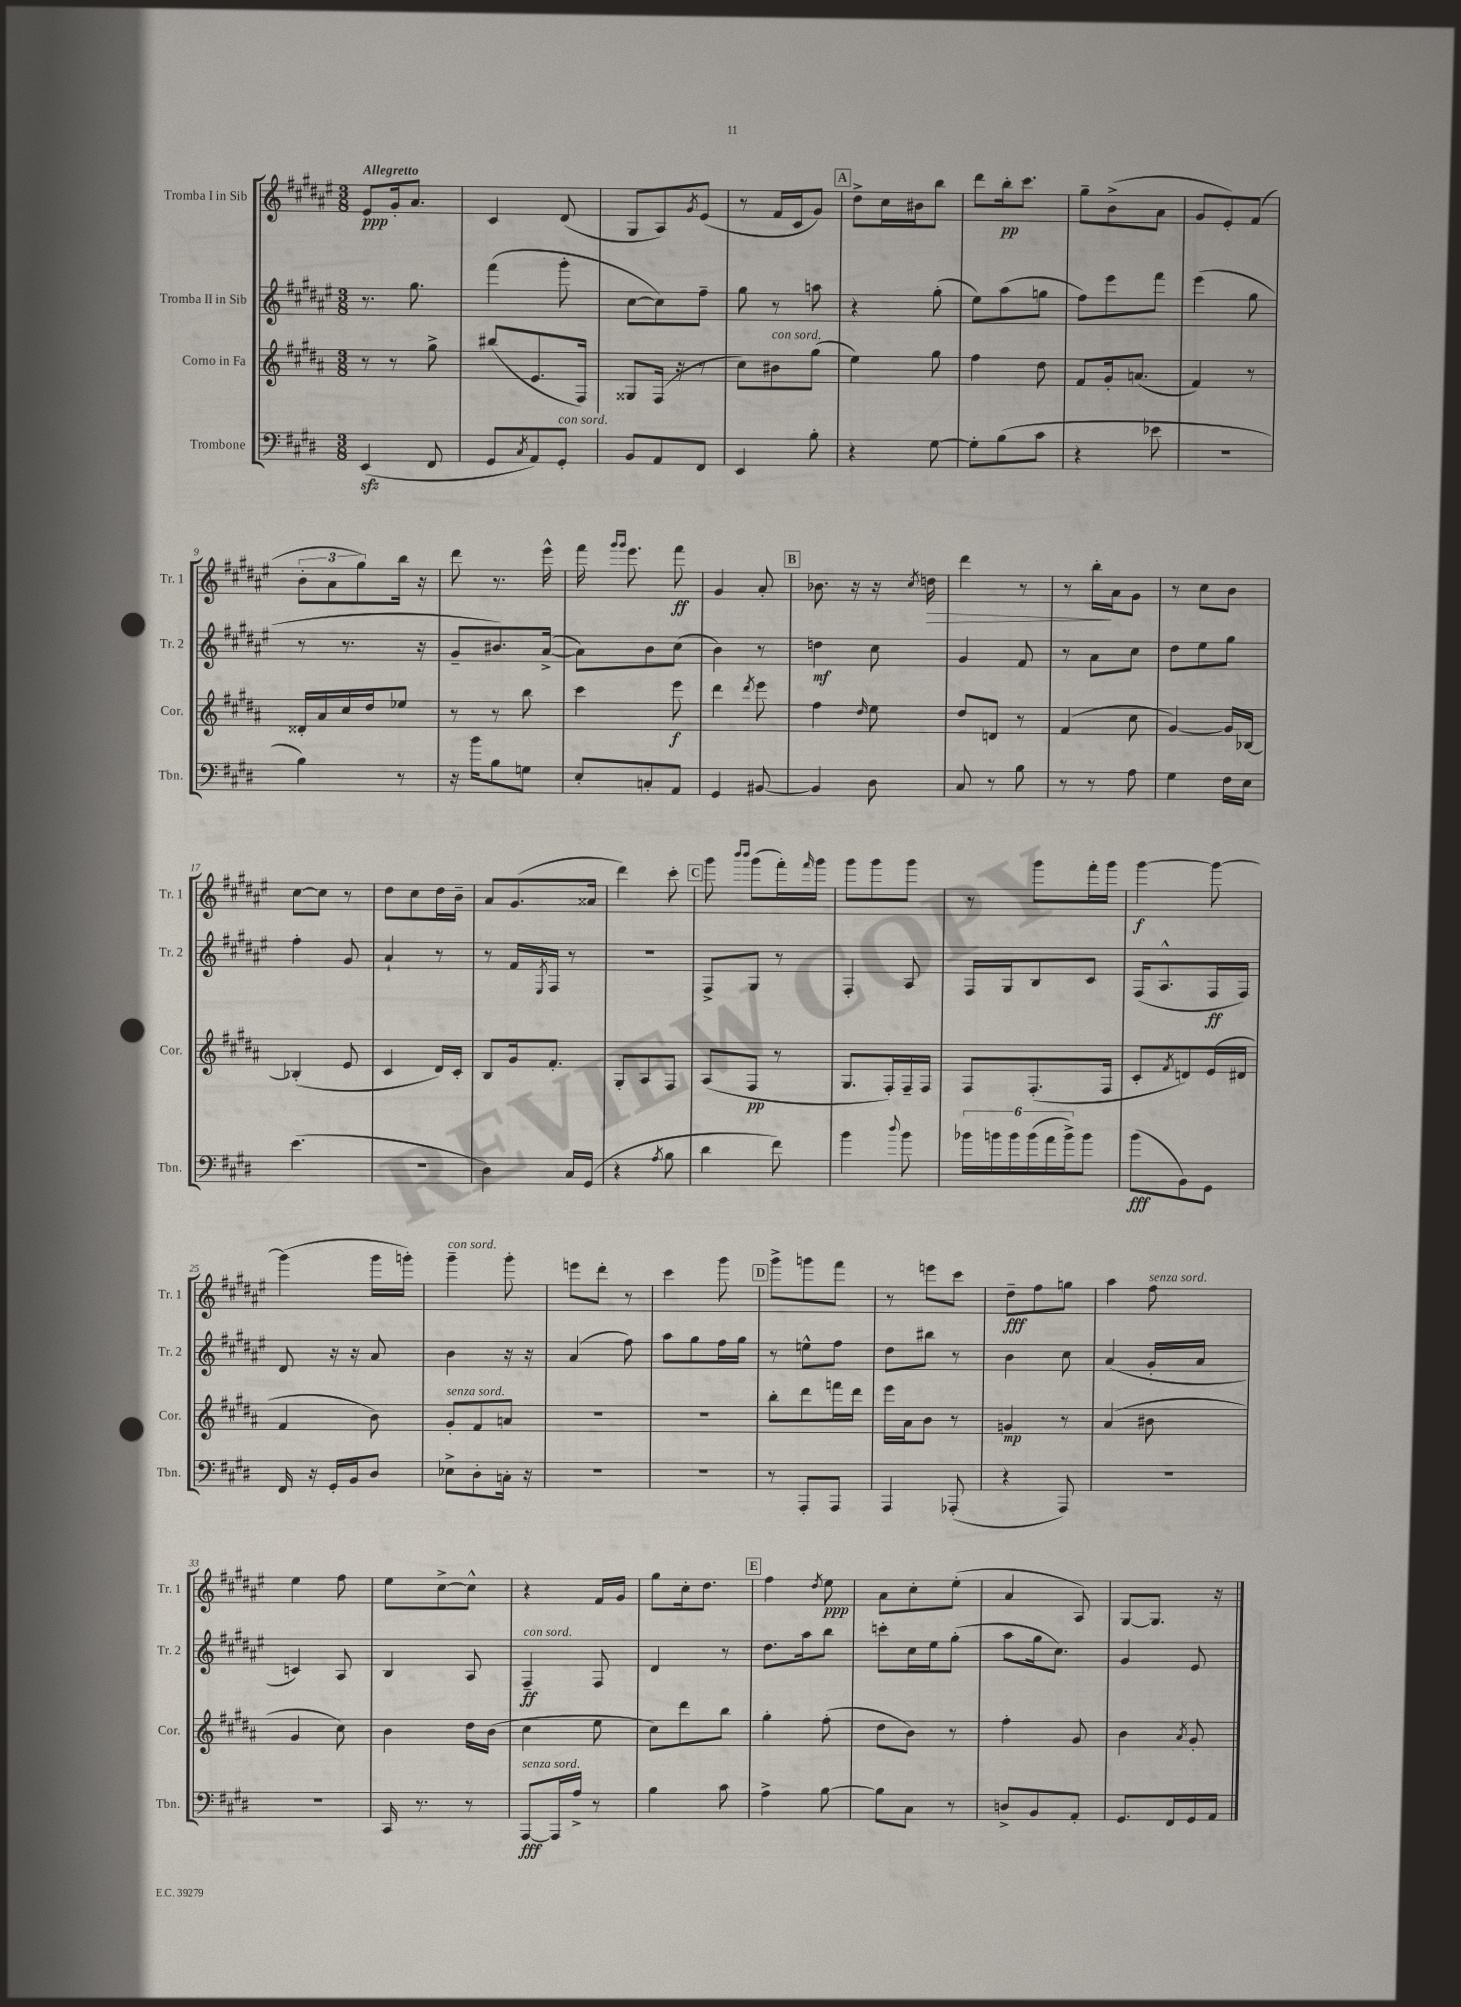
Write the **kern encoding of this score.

**kern	**kern	**kern	**kern
*staff4	*staff3	*staff2	*staff1
*clefF4	*clefG2	*clefG2	*clefG2
*k[f#c#g#d#]	*k[f#c#g#d#a#]	*k[f#c#g#d#a#e#]	*k[f#c#g#d#a#e#]
*M3/8	*M3/8	*M3/8	*M3/8
(4EE	8r	8.r	8e#
.	8r	.	16g#'
.	.	8.gg#	8.a#
8FF#	8gg#^	.	.
=	=	=	=
8GG#	(8bb#	(4fff#	4c#
8qC#	.	.	.
8AA)	8.e	.	.
8GG#'	.	8ggg#'	(8d#
.	16F#)	.	.
=	=	=	=
8BB	8G##	[8cc#	8G#
8AA	(16F#	8cc#])	8A#)
.	16r	.	.
.	.	.	8qg#
8FF#	8r	8ff#~	(8e#
=	=	=	=
4EE	8cc#)	8gg#	8r
.	8b#	8r	16f#
.	.	.	16c#
8B'	(8gg#	8aa	8g#)
=	=	=	=
4r	4ee)	4r	8dd#^
.	.	.	16cc#
.	.	.	16b#
[8G#	8gg#	(8gg#'	8bb
=	=	=	=
8G#']	4ff#	8ee#)	8ddd#
(8B	.	(8aa#	16bb'
.	.	.	8.ccc#
8c#	8dd#	8gg	.
=	=	=	=
4r	8f#	8ff#)	8gg#~
.	16g#'	8eee#	(8b^
.	(8.a	.	.
8e-	.	8fff#	8a#
=	=	=	=
4.r	4f#)	(4eee#	8g#
.	.	.	8e#')
.	8r	8gg#	(8f#
=	=	=	=
4B)	16d##'	8r	12b'
.	16a#	.	.
.	.	.	12a#
.	16cc#	8.r	.
.	.	.	12gg#)
.	16dd#	.	.
8r	8ee-	.	16bb
.	.	16r	16r
=	=	=	=
16r	8r	8g#~	8ddd#
16b	.	.	.
8B	8r	8.b#)	8.r
8G	8bb	.	.
.	.	([16a#^	16eee#^^
=	=	=	=
8E'	4ccc#	8a#])	16fff#
.	.	.	16qqggg#
.	.	.	16qqggg#
.	.	.	8.eee#
8C'	.	8b	.
8AA	8eee	(8cc#	8fff#
=	=	=	=
4GG#	4ddd#	4b)	4g#
.	8qddd#	.	.
[8BB#	8eee	8r	8a#'
=	=	=	=
4BB#]	4ff#	4dd	8.b-
.	.	.	16r
.	16qqdd#	.	.
8D#	8ee	8cc#	16r
.	.	.	8qcc#
.	.	.	16dd
=	=	=	=
8C#	8dd#	4g#	4ddd#
8r	8d	.	.
8B	8r	8f#	8r
=	=	=	=
8r	(4f#	8r	8r
8r	.	8a#	16bb'
.	.	.	16a#
8A	8cc#	8cc#	8g#
=	=	=	=
4G#	[4g#)	8dd#	8r
.	.	8ee#	8cc#
16F#	16g#]	8gg#	8b
16E	[16B-	.	.
=	=	=	=
(4.e	(4B-']	4ff#'	[8cc#
.	.	.	8cc#]
.	8e	8g#	8r
=	=	=	=
4.r	4c#	4a#`	8dd#
.	.	.	8cc#
.	16d#)	8r	16dd#
.	16c#'	.	16b~
=	=	=	=
4D#)	8B	8r	8a#
.	16g#	16f#	(8.g#
.	.	8qE#	.
.	8.f#'	16F#	.
16C#	.	8r	.
(16GG#	.	.	16a##
=	=	=	=
4r	8G#'	4.r	4ddd#)
.	8A#	.	.
8qA	.	.	.
8B	8F#	.	8ccc#'
=	=	=	=
4d#	(8A#	8F#^	8ggg#
.	.	.	16qqbbb
.	.	.	16qqbbb
.	8F#	8G#	(8ggg#
8f#)	8r	8r	16fff#')
.	.	.	16qqfff#
.	.	.	16ggg#
=	=	=	=
4b	8.G#	4F#'	8ggg#
.	.	.	8ggg#
.	16F#')	.	.
8qqdd#	.	.	.
8b	16F#~	8A#	8ggg#
.	16F#	.	.
=	=	=	=
24b-	8F#	16F#	8r
24b	.	.	.
.	.	16G#	.
24b	.	.	.
(24b	(8.F#'	8B	8ggg#
24a	.	.	.
24b^)	.	.	.
8b	.	8c#	16fff#'
.	16F#	.	16ggg#
=	=	=	=
(8b	8c#'	(16F#	[4ggg#
.	.	8.A#^^	.
.	8qf#	.	.
8BB)	8d)	.	.
8GG#	(16e	16F#	8ggg#_
.	16d#	16F#)	.
=	=	=	=
16FF#	4f#	8d#	(4ggg#]
16r	.	.	.
16GG#'	.	16r	.
16BB	.	16r	.
8D#	8b)	8a#	16ggg#
.	.	.	16ggg')
=	=	=	=
8E-^	8g#'	4b	4ggg#~
8D#'	8f#	.	.
16C'	8a	16r	8ggg#'
16r	.	16r	.
=	=	=	=
4.r	4.r	(4a#	8eee
.	.	.	8ddd#'
.	.	8ff#)	8r
=	=	=	=
4.r	4.r	8aa#	4ccc#
.	.	8gg#	.
.	.	16ff#	8ggg#
.	.	16gg#	.
=	=	=	=
8r	8bb'	8r	8ggg#^
8AAA'	8ddd#	8ee^^	8ggg
8AAA	16fff	8ff#	8fff#
.	16ddd#	.	.
=	=	=	=
4AAA	16eee	8dd#	8r
.	16a#	.	.
.	8b	8bb#	8eee
(8AAA-'	8r	8r	8ccc#
=	=	=	=
4r	4g	4b	8dd#~
.	.	.	8ff#
8AAA)	8r	8cc#	8gg
=	=	=	=
4.r	(4a#	(4a#	4aa#
.	8b#	16g#'	8ff#
.	.	16a#	.
=	=	=	=
4.r	4g#	4c)	4ee#
.	8cc#)	8A#	8ff#
=	=	=	=
16CC#	4b	4B	8ee#
8.r	.	.	.
.	.	.	[8cc#^
8r	16dd#	8A#	8cc#^^]
.	(16b	.	.
=	=	=	=
[8AAA	4cc#	4F#~	4r
16AAA]	.	.	.
16A^	.	.	.
8r	8ee	8F#	16f#
.	.	.	16g#
=	=	=	=
4B	8cc#)	4d#	8gg#
.	8ddd#	.	16cc#'
.	.	.	8.dd#
8c#	8bb	8r	.
=	=	=	=
4A^	4gg#'	8.dd#	4ff#
.	.	16aa#	.
.	.	.	8qdd#
[8B	(8ff#'	8bb	8ee#
=	=	=	=
8B]	8dd#	8ccc'	8a#
8C#	8b)	16cc#	8cc#'
.	.	16ee#	.
8r	8r	(8gg#'	(8ee#'
=	=	=	=
8D^	4ff#'	8aa#	4a#
8BB	.	16gg#	.
.	.	8.cc#)	.
8AA'	8g#	.	8A#)
=	=	=	=
8.GG#	4b	4g#	[8G#
.	.	.	8.G#]
16FF#	.	.	.
.	8qa#	.	.
16GG#	8g#'	8e#	.
16AA	.	.	16r
==	==	==	==
*-	*-	*-	*-
